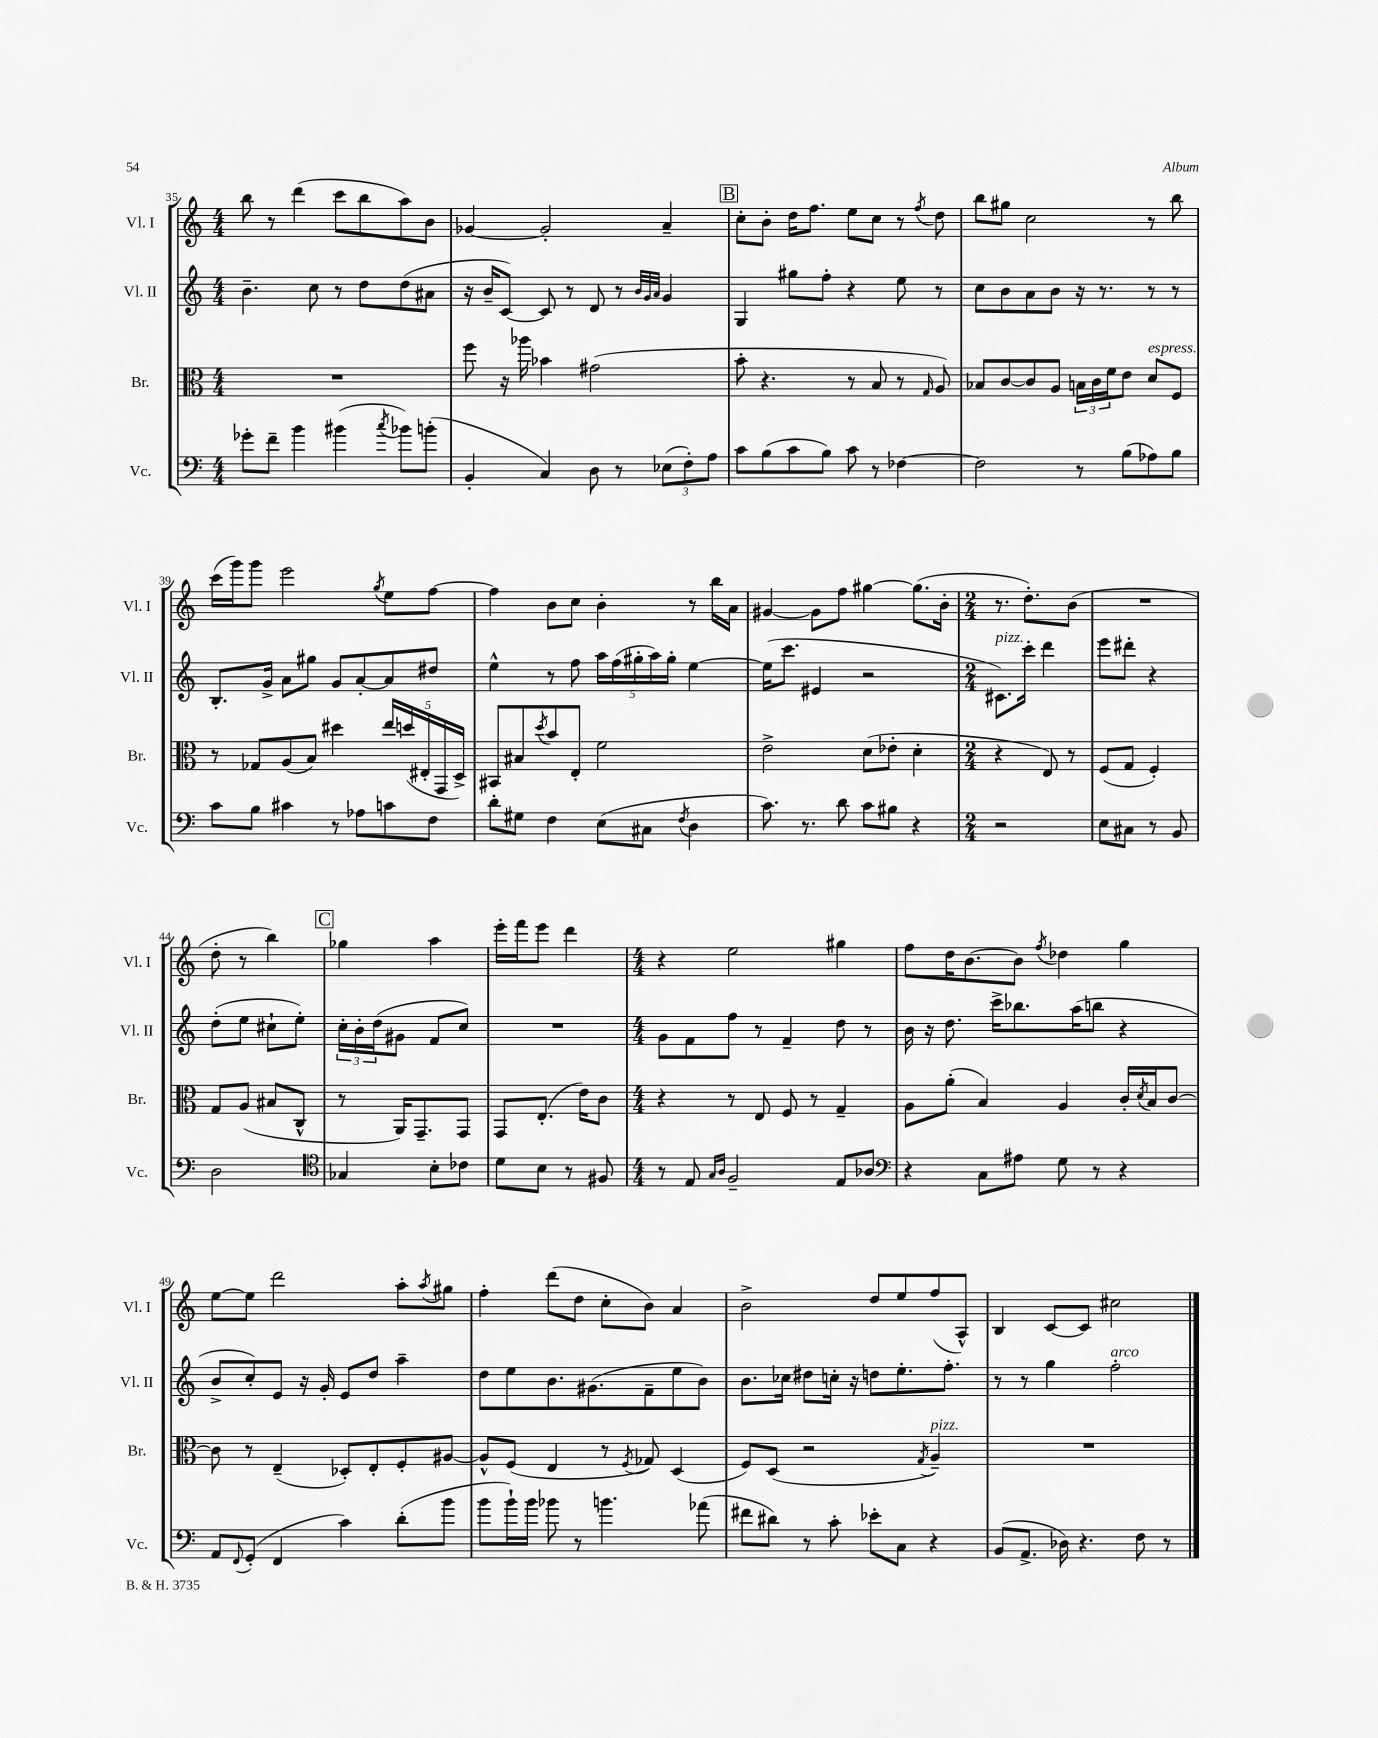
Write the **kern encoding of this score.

**kern	**kern	**kern	**kern
*staff4	*staff3	*staff2	*staff1
*clefF4	*clefC3	*clefG2	*clefG2
*k[]	*k[]	*k[]	*k[]
*M4/4	*M4/4	*M4/4	*M4/4
8g-'	1r	4.b~	8bb
8f~	.	.	8r
4b	.	.	(4ddd
.	.	8cc	.
(4b#	.	8r	8ccc
.	.	8dd	8bb
8qcc	.	.	.
8b-)	.	(8dd	8aa)
(8b'	.	8a#	8b
=	=	=	=
4BB'	8ff	16r	[4g-
.	.	16b~	.
.	16r	[8c)	.
.	16aa-	.	.
4C)	4b-	8c]	2g-']
.	.	8r	.
8D	(2g#	8d	.
8r	.	8r	.
.	.	32qqb	.
.	.	32qqg	.
.	.	32qqa	.
(12E-	.	4g	4a~
12F')	.	.	.
12A	.	.	.
=	=	=	=
8c	8b'	4G	8cc'
(8B	4.r	.	8b'
8c	.	8gg#	16dd
.	.	.	8.ff
8B)	.	8ff'	.
8c	8r	4r	8ee
8r	8B	.	8cc
[4F-	8r	8ee	8r
.	16qqG	.	8qff
.	8A)	8r	8dd
=	=	=	=
2F-]	8B-	8cc	8bb
.	[8c	8b	8gg#
.	8c]	8a	2cc
.	8A	8b	.
8r	24B	16r	.
.	24c	.	.
.	.	8.r	.
.	24f	.	.
(8B	8e	.	.
8A-)	8d	8r	8r
8B	8F	8r	8bb
=	=	=	=
8c	8r	8.B'	(16ccc
.	.	.	16ggg)
8B	8G-	.	8ggg
.	.	16g^	.
4c#	(8A	8a	2eee
.	8B)	8gg#	.
8r	4dd#	8g	.
8A-	.	[8a'	.
.	.	.	8qgg
8c	20ee	8a]	8ee
.	(20dd	.	.
.	20E#'	.	.
8F	.	8dd#	[8ff
.	20GG	.	.
.	20D^)	.	.
=	=	=	=
8d'	8BB#	4ee^^	4ff]
8G#	8B#	.	.
.	8qdd	.	.
4F	8b	8r	8b
.	8E'	8ff	8cc
(8E	2f	20aa	4b'
.	.	(20ff	.
.	.	20gg#'	.
8C#	.	.	.
.	.	20aa)	.
.	.	20gg#'	.
8qF	.	.	.
4D	.	[4ee	8r
.	.	.	16bb
.	.	.	16a
=	=	=	=
8.c)	2e^	(16ee]	[4g#
.	.	8.ccc	.
8.r	.	.	.
.	.	4e#	8g#]
8d	.	.	8ff
8c	(8d	2r	[4gg#
8B#	8e-'	.	.
4r	4d'	.	(8.gg#]
.	.	.	16b'
=	=	=	=
*M2/4	*M2/4	*M2/4	*M2/4
2r	4r	8.c#)	8.r
.	.	16ccc'	8.dd')
.	8E)	4ddd	.
.	8r	.	(8b
=	=	=	=
8E	(8F	8eee	2r
8C#	8G	8ddd#'	.
8r	4F')	4r	.
8BB	.	.	.
=	=	=	=
2D	8G	(8dd'	8dd'
.	(8A	8ee	8r
.	8B#	8cc#`	4bb)
.	8C^^	8ee')	.
=	=	=	=
*clefC4	*	*	*
4G-	8r	24cc'	4gg-
.	.	24b'	.
.	.	(24dd	.
.	16AA)	8g#	.
.	8.GG~	.	.
8B'	.	8f	4aa
8c-	8GG	8cc)	.
=	=	=	=
8d	8GG	2r	16eee'
.	.	.	16fff
8B	(8.E'	.	8eee
8r	.	.	4ddd
.	16e)	.	.
8F#	8c	.	.
=	=	=	=
*M4/4	*M4/4	*M4/4	*M4/4
8r	4r	8g	4r
8E	.	8f	.
16qqG	.	.	.
16qqA	.	.	.
2F~	8r	8ff	2ee
.	8E	8r	.
.	8F	4f~	.
.	8r	.	.
8E	4G~	8dd	4gg#
8A-	.	8r	.
=	=	=	=
*clefF4	*	*	*
4r	8A	16b	8ff
.	.	16r	.
.	(8a'	8.dd	16dd
.	.	.	[8.b
8C	4B)	.	.
.	.	16ccc^	.
8A#	.	8.bb-	8b]
.	.	.	8qff
8G	4A	.	4dd-
.	.	(16aa	.
8r	.	8bb	.
4r	16c'	4r	4gg
.	8qd	.	.
.	16B	.	.
.	[8c	.	.
=	=	=	=
8AA	8c]	8b^	[8ee
8qqFF	.	.	.
(8GG'	8r	8cc')	8ee]
4FF	(4E~	8e	2ddd
.	.	16r	.
.	.	16g'	.
4c)	8D-')	8e	.
.	8E'	8dd	.
(8d'	8F'	4aa~	8aa'
.	.	.	8qaa
8b	[8A#	.	8gg#
=	=	=	=
8b	8A#^^]	8dd	4ff'
16b`)	(8F	8ee	.
16b	.	.	.
8b-	4E	8.b	(8ddd
8r	.	.	8dd
.	.	(8.g#	.
4.b	8r	.	8cc'
.	8qF	.	.
.	8G-)	8f~	8b)
.	(4D	8ee	4a
(8a-	.	8b)	.
=	=	=	=
8f#	8F)	8.b	2b^
8d#)	(8D	.	.
.	.	16cc-	.
8r	2r	8dd#	.
8c'	.	16cc'	.
.	.	16r	.
8e-'	.	8dd	8dd
8C	.	8.ee'	8ee
.	8qG	.	.
4r	4A~)	.	(8ff
.	.	8.ff'	.
.	.	.	8A^^)
=	=	=	=
(8BB	1r	8r	4B
8.AA^	.	8r	.
.	.	4gg	[8c
16D-)	.	.	.
4.r	.	.	8c]
.	.	2ff'	2cc#
8F	.	.	.
8r	.	.	.
==	==	==	==
*-	*-	*-	*-
